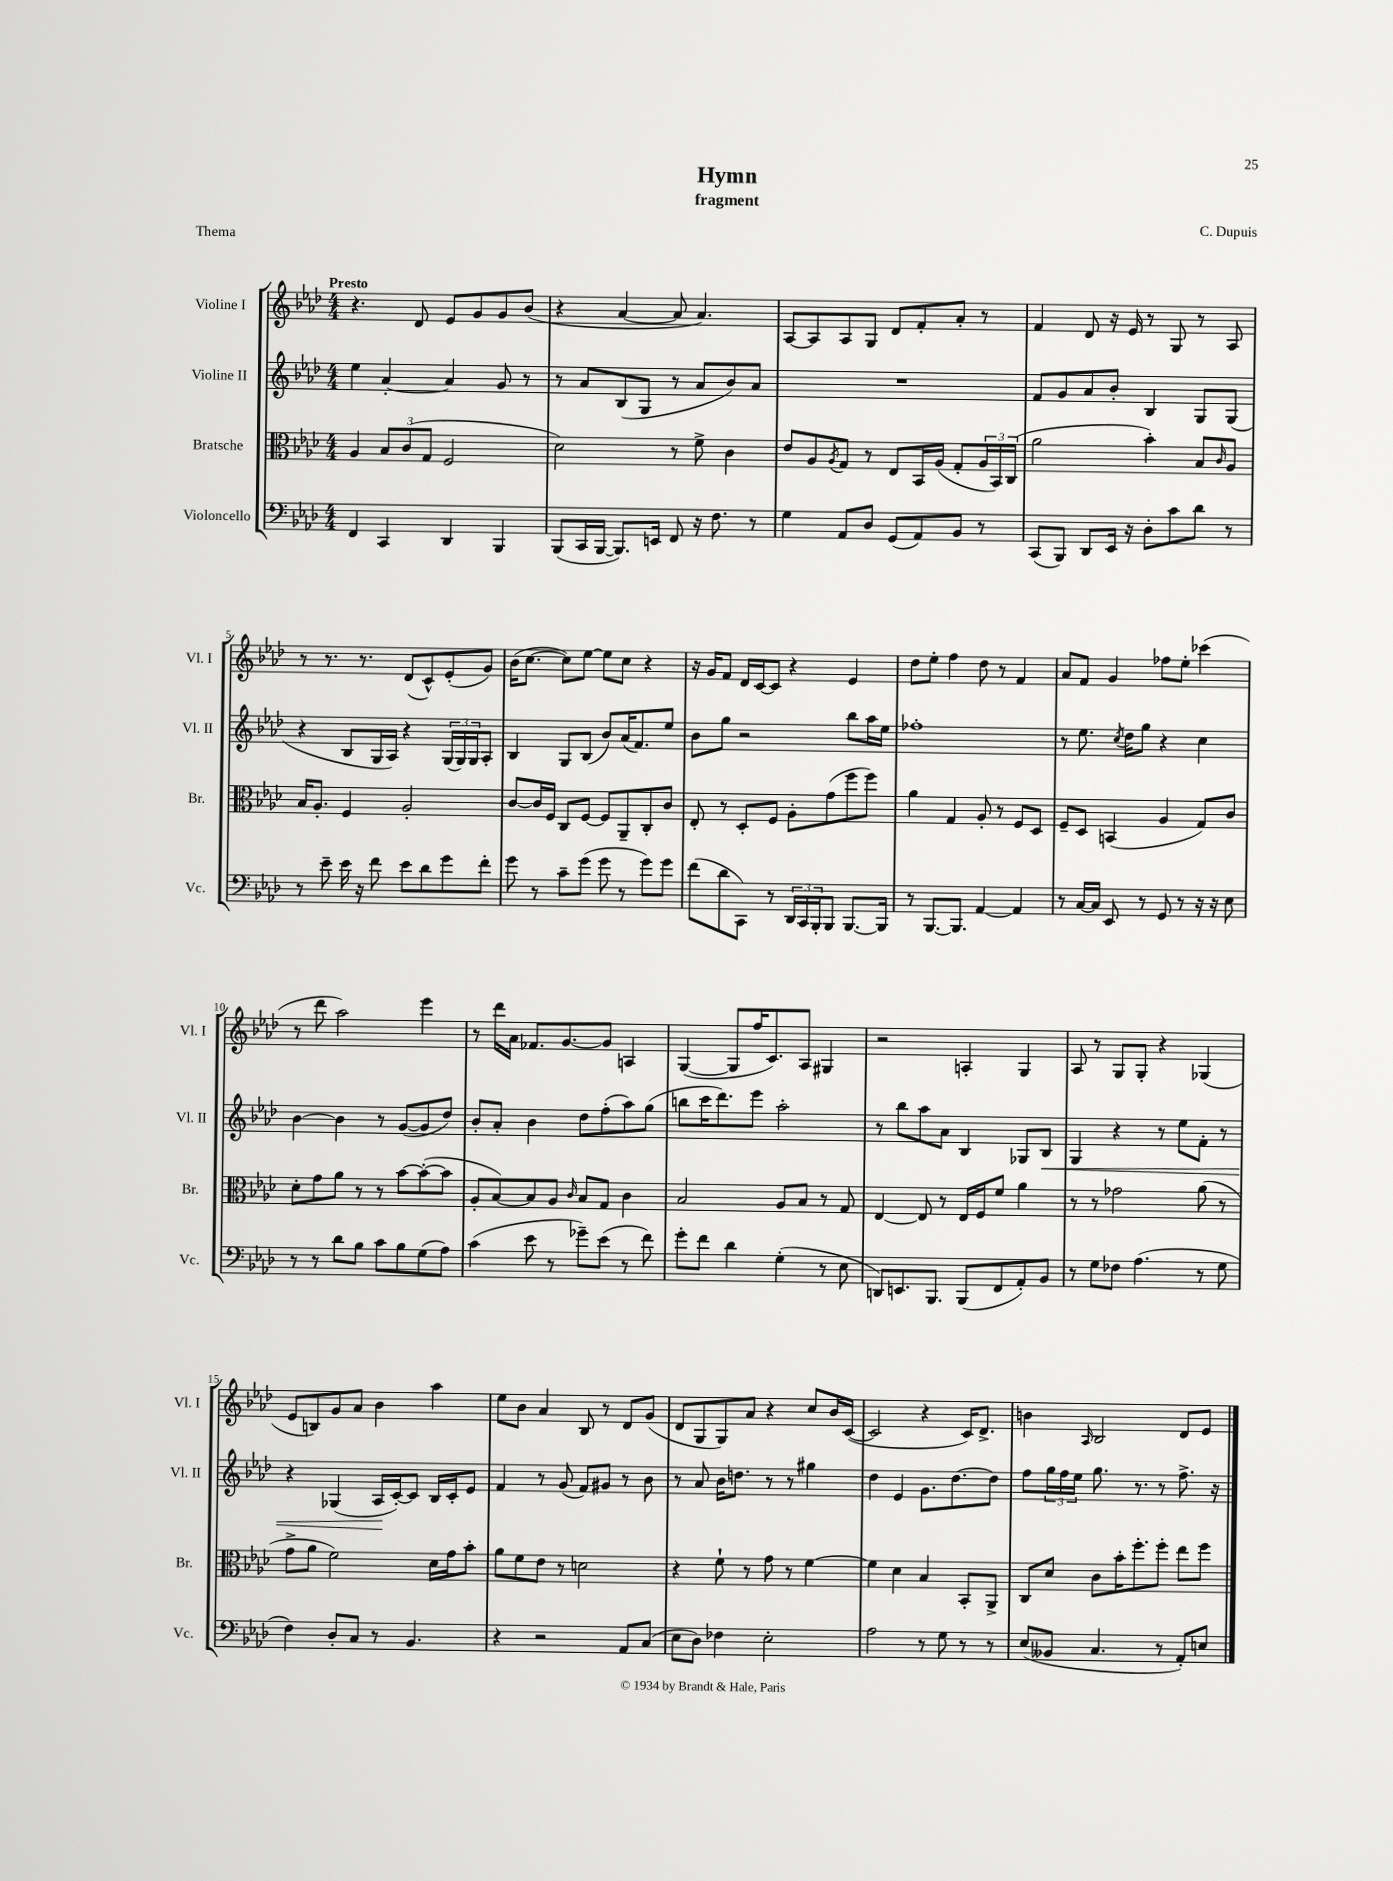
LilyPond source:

\header { title = "Hymn" composer = "C. Dupuis" subtitle = "fragment" piece = "Thema" }
<<
\new StaffGroup <<
\new Staff = "s0" \with { instrumentName = "Violine I" shortInstrumentName = "Vl. I" } {
    \clef treble \key aes \major \numericTimeSignature \time 4/4 \tempo "Presto"
    r4. des'8 ees'8 g'8 g'8 bes'8( |
    r4 aes'4~ aes'8 aes'4.) |
    aes8~ aes8 aes8 g8 des'8 f'8-. aes'8-. r8 |
    f'4 des'8 r16 ees'16 r8 g8 r8 aes8 |
    r8 r8. r8. des'8( c'8-^) ees'8-.( g'8) |
    bes'16( c''8.~ c''8) ees''8~ ees''8 c''8 r4 |
    r16 g'16 f'8 des'16 c'16~ c'8 r4 ees'4 |
    des''8 ees''8-. f''4 des''8 r8 f'4 |
    aes'8 f'8 g'4 fes''8 ees''8-. ces'''4( |
    r8 des'''8 aes''2) ees'''4 |
    r8 des'''16 aes'16 fes'8. g'8.~ g'8 a4 |
    g4~( g8 f''16 c'8.) aes8 gis4 |
    r2 a4-. g4 |
    aes8 r8 g8 g8-. r4 ges4( |
    ees'8 b8) g'8 aes'8 bes'4 aes''4 |
    ees''8 bes'8 aes'4 bes8 r8 des'8 g'8( |
    des'8 g8 g8) aes'8 r4 c''8 bes'16 c'16~( |
    c'2 r4 c'16) des'8.-> |
    b'4 \grace { aes16 } bes2 des'8 ees'8 \bar "|." |
}
\new Staff = "s1" \with { instrumentName = "Violine II" shortInstrumentName = "Vl. II" } {
    \clef treble \key aes \major \numericTimeSignature \time 4/4
    ees''4 aes'4~-. aes'4 g'8 r8 |
    r8 aes'8 bes8( g8 r8 aes'8 bes'8) aes'8 |
    R1 |
    f'8 g'8 aes'8 bes'8-. bes4 g8 g8( |
    r4 bes8 g16 aes16) r4 \tuplet 3/2 { g16( g16) g16 } aes8-. |
    bes4 g8 bes8( bes'8) aes'16( f'8.) ees''8 |
    bes'8 g''8 r2 bes''8 aes''16 ees''16 |
    fes''1-. |
    r8 ees''8. \acciaccatura { c''8 } des''16 g''8 r4 c''4 |
    bes'4~ bes'4 r8 g'8~( g'8 des''8) |
    bes'8-. aes'8-. bes'4 des''8 f''8-.( aes''8) g''8( |
    b''8 c'''16 des'''8.) ees'''8 aes''2-. |
    r8 bes''8 aes''8 aes'8 bes4 ges8 bes8\< |
    g4 r4 r8 ees''8 f'8-. r8 |
    r4 ges4( aes16\! c'16~-.) c'8 bes16 c'16-. ees'8 |
    f'4 r8 g'8( f'8) gis'8 r8 bes'8 |
    r8 aes'8 bes'16 d''8. r8 r8 gis''4 |
    des''4 ees'4 g'8. des''8.~ des''8 |
    f''8 \tuplet 3/2 { g''16 f''16 ees''16 } g''8. r8. r8 f''8.-> r16 \bar "|." |
}
\new Staff = "s2" \with { instrumentName = "Bratsche" shortInstrumentName = "Br." } {
    \clef alto \key aes \major \numericTimeSignature \time 4/4
    aes4 \tuplet 3/2 { bes8 c'8( g8 } f2 |
    des'2) r8 f'8-> c'4 |
    ees'8 aes8 \acciaccatura { aes8 } g8 r8 ees8 bes,16 aes16( g8-. \tuplet 3/2 { aes16 bes,16) c16( } |
    aes'2 bes'4-.) bes8 \grace { c'16 } aes8 |
    bes16 aes8.-. f4 aes2-. |
    c'8~ c'16 f16 c8 f8~ f8 aes,8-- c8-. c'8 |
    ees8-. r8 des8-. f8 aes8-. g'8( f''8 f''8) |
    aes'4 g4 aes8-. r8 f8 des8 |
    f8-- des8 b,4( aes4 g8) c'8 |
    des'8-. g'8 aes'8 r8 r8 bes'8~ bes'8~-.( bes'8 |
    aes8-. bes8~) bes8 aes8 \grace { c'16 } bes8 g8 c'4 |
    bes2 aes8 bes8 r8 g8 |
    ees4~ ees8 r8 ees16 f16 f'8 aes'4 |
    r8 r8 ges'2 aes'8( r8 |
    g'8-> aes'8 f'2) des'16 g'16 bes'8-. |
    aes'8 f'8 ees'8 r8 d'2 |
    r4 f'8-! r8 g'8 r8 f'4~ |
    f'4 des'4 bes4 bes,8-. aes,8-> |
    c8 des'8 c'8 bes'16-. f''8.-. f''8-. ees''8 f''8 \bar "|." |
}
\new Staff = "s3" \with { instrumentName = "Violoncello" shortInstrumentName = "Vc." } {
    \clef bass \key aes \major \numericTimeSignature \time 4/4
    f,4 c,4 des,4 bes,,4 |
    bes,,8( c,16 bes,,16~ bes,,8.) e,16 f,8 r16 f8. r8 |
    g4 aes,8 des8 g,8( aes,8) bes,8 r8 |
    c,8( bes,,8) des,8 ees,16 r16 des8-. c'8 des'8 r8 |
    r8 ees'8-- ees'16 r16 f'8 ees'8 des'8 g'8 f'8-. |
    g'8 r8 c'8-- g'8( g'8 r8 g'8) g'8 |
    f'8( des'8 c,8) r8 \tuplet 3/2 { des,16 c,16 bes,,16-. } bes,,8 bes,,8.~ bes,,16 |
    r8 bes,,8.~ bes,,8. aes,4~ aes,4 |
    r8 c16~ c16 ees,8 r8 g,8 r8 r16 r16 ees8 |
    r8 r8 des'8 bes8 c'8 bes8 g8( aes8) |
    c'4( ees'8 r8 ges'8--) ees'8( r8 f'8) |
    g'8-. f'8 des'4 g4-.( r8 ees8 |
    d,8) e,8. bes,,8. bes,,8( f,8 aes,8-.) bes,8 |
    r8 g8 fes8 aes4.( r8 g8 |
    f4) des8-. c8 r8 bes,4. |
    r4 r2 aes,8 c8( |
    ees8 des8) fes4 ees2-. |
    aes2 r8 g8 r8 r8 |
    ees8( beses,8 c4. r8 aes,8-.) e8 \bar "|." |
}
>>
>>
